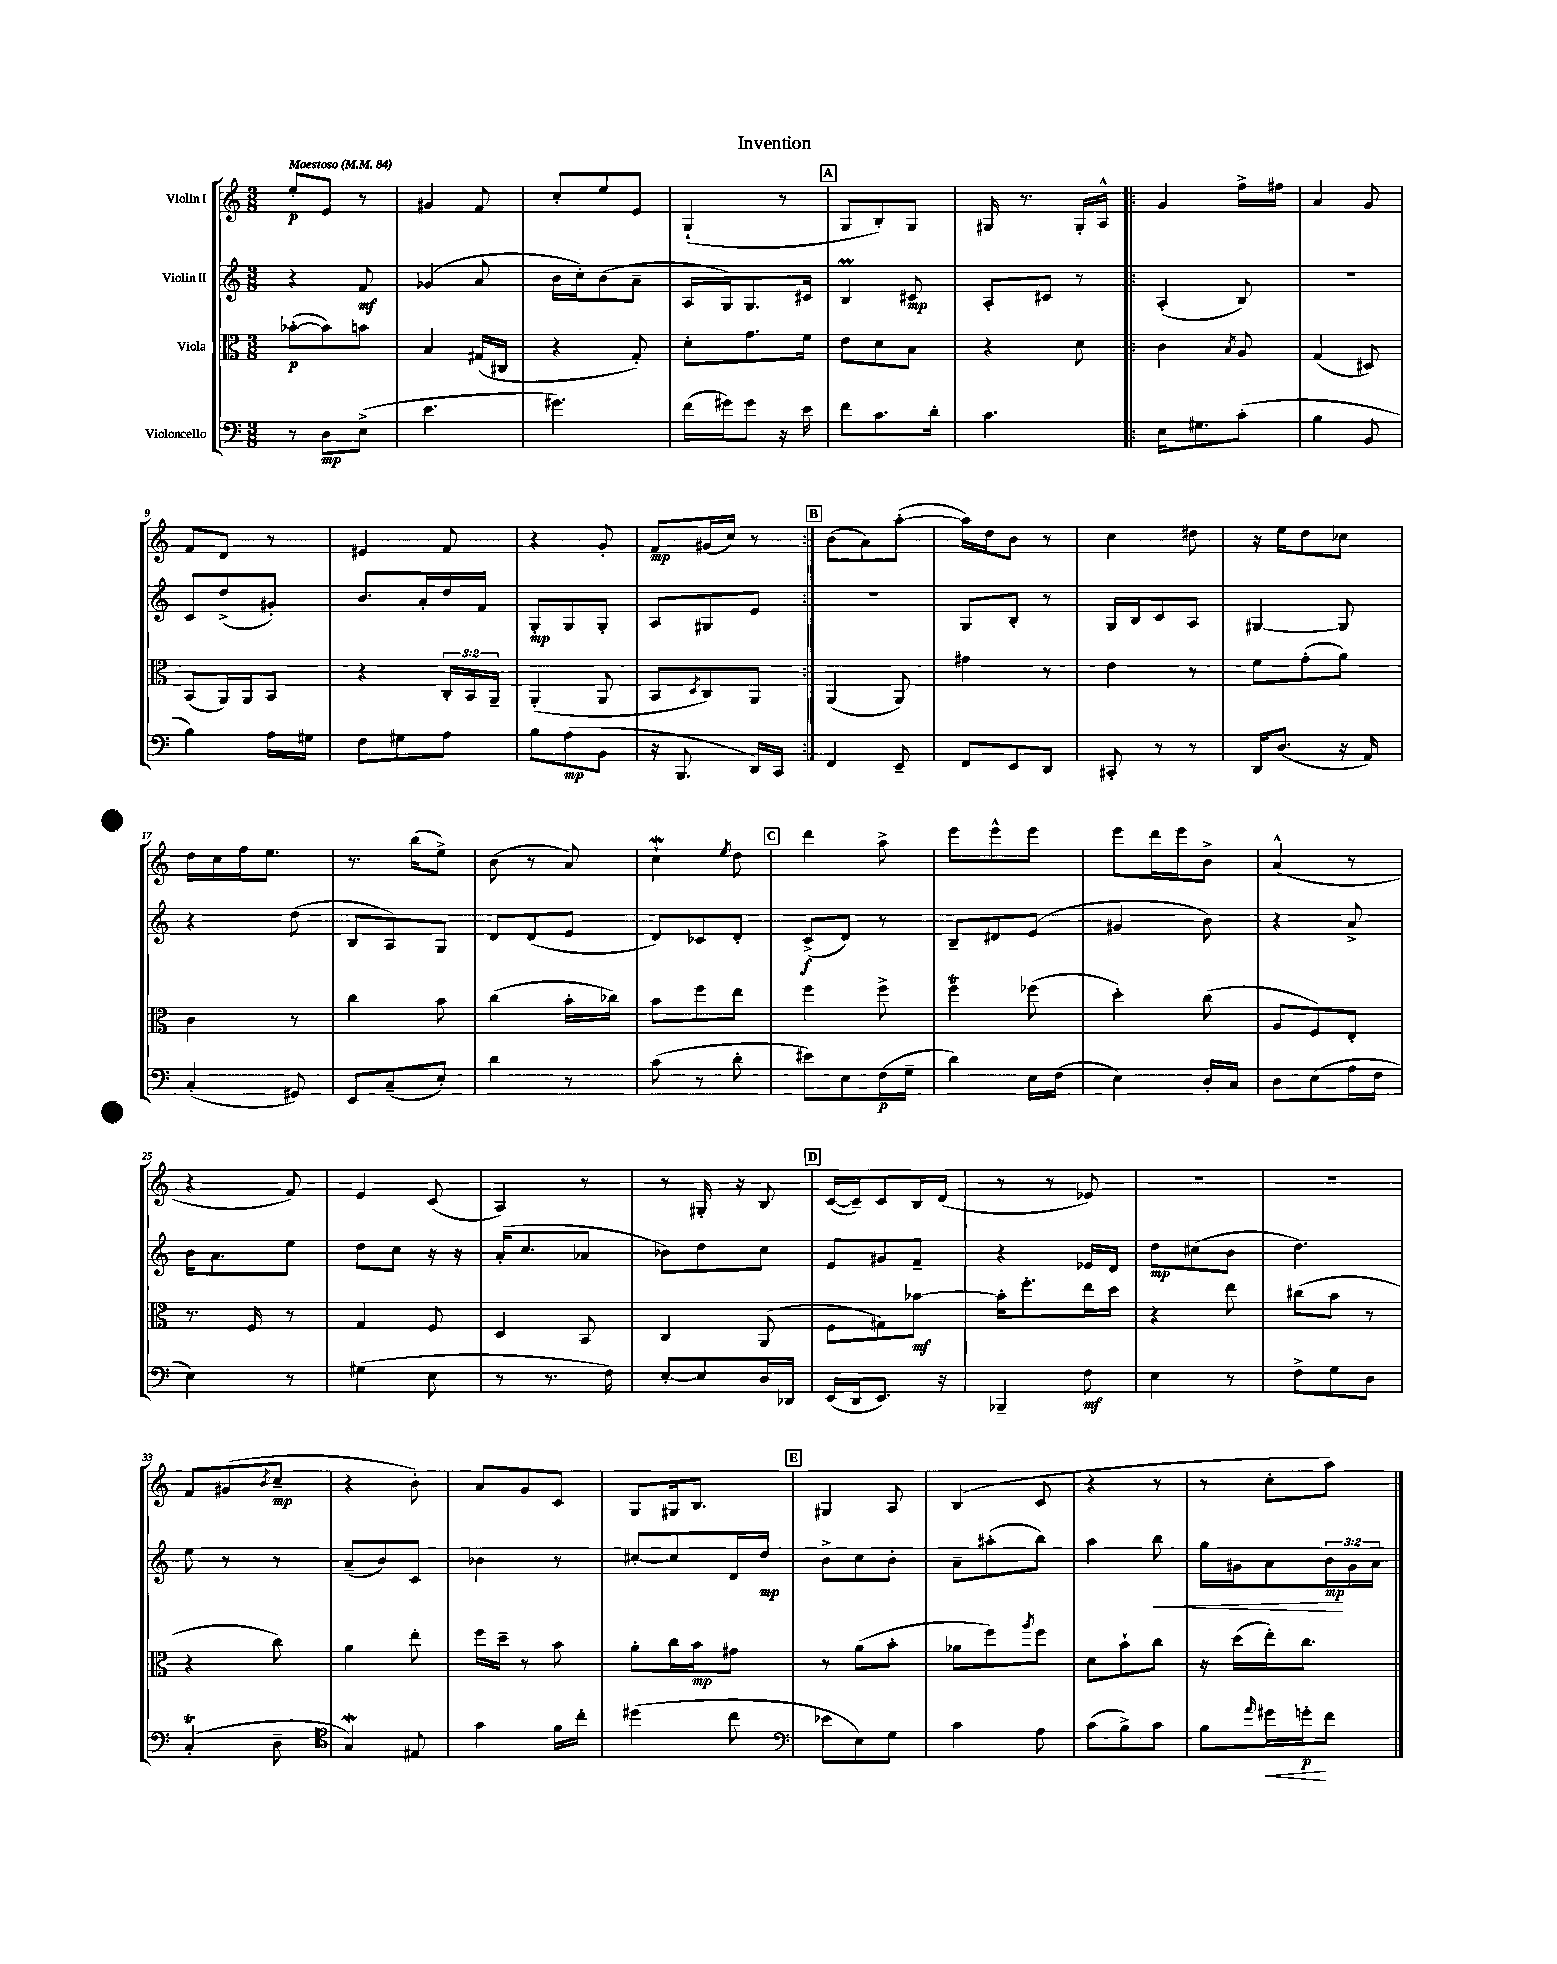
\header { title = "Invention" }
<<
\new StaffGroup <<
\new Staff = "s0" \with { instrumentName = "Violin I" } {
    \clef treble \key c \major \numericTimeSignature \time 3/8 \tempo "Maestoso" 4 = 84
    e''8-.\p e'8 r8 |
    gis'4 f'8 |
    c''8-. e''8 e'8 |
    g4-!( r8 |
    \mark \markup { \box "A" } g8 b8-.) g8 |
    gis16 r8. gis16-. a16-^ |
    \repeat volta 2 { g'4 f''16-> fis''16 |
    a'4 g'8 |
    f'8 d'8 r8 |
    eis'4 f'8 |
    r4 g'8-. |
    f'8\mp gis'16( c''16) r8 | }
    \mark \markup { \box "B" } b'8( a'8) a''8~-.( |
    a''16) d''16 b'8 r8 |
    c''4 dis''8 |
    r16 e''16 d''8 ces''8 |
    d''16 c''16 f''16 e''8. |
    r8. b''16( e''8->) |
    b'8( r8 a'8) |
    c''4-!\mordent \acciaccatura { e''8 } d''8 |
    \mark \markup { \box "C" } d'''4 a''8-> |
    e'''8 e'''8-^ e'''8 |
    e'''8 d'''16 e'''16 b'8-> |
    a'4-^( r8 |
    r4 f'8) |
    e'4 c'8( |
    a4) r8 |
    r8 gis16-. r16 b8 |
    \mark \markup { \box "D" } c'16~( c'16--) c'8 b16 d'16( |
    r8 r8 ees'8) |
    R4. |
    R4. |
    f'8 gis'8( \acciaccatura { b'8 } c''8--\mp |
    r4 b'8-.) |
    a'8 g'8 c'8 |
    g8 gis16 b8. |
    \mark \markup { \box "E" } gis4 a8 |
    b4( c'8 |
    r4 r8 |
    r8 c''8-. a''8) \bar "|." |
}
\new Staff = "s1" \with { instrumentName = "Violin II" } {
    \clef treble \key c \major \numericTimeSignature \time 3/8 \override Staff.TupletNumber.text = #tuplet-number::calc-fraction-text
    r4 f'8\mf |
    ges'4( a'8 |
    b'16 c''16-.) b'8( a'8-- |
    a16 g16) g8. cis'16 |
    \mark \markup { \box "A" } b4\prall cis'8\mp |
    a8-. cis'8 r8 |
    \repeat volta 2 { a4-.( b8) |
    R4. |
    c'8 d''8->( gis'8-.) |
    b'8. a'16-. d''16 f'16 |
    g8-.\mp g8 g8-. |
    a8 gis8 e'8 | }
    \mark \markup { \box "B" } R4. |
    g8 b8-. r8 |
    g16 b16 c'8 a8 |
    gis4~ gis8 |
    r4 d''8( |
    b8 a8) g8 |
    d'8 d'8( e'8 |
    d'8) ces'8 d'8-. |
    \mark \markup { \box "C" } c'8->\f( d'8) r8 |
    b8-- dis'8 e'8( |
    gis'4 b'8) |
    r4 a'8-> |
    b'16 a'8. e''8 |
    d''8 c''8 r16 r16 |
    a'16-.( c''8. aes'8 |
    bes'8) d''8 c''8 |
    \mark \markup { \box "D" } e'8 gis'8 f'8-- |
    r4 ees'16 d'16 |
    d''8\mp cis''8( b'8 |
    d''4.) |
    e''8 r8 r8 |
    a'8--( b'8) c'8 |
    bes'4 r8 |
    cis''8~-. cis''8 d'16 d''16\mp |
    \mark \markup { \box "E" } b'8-> c''8 b'8-. |
    a'8-- ais''8-.( b''8) |
    a''4 b''8\< |
    g''16 gis'16 a'8 \tuplet 3/2 { b'16\mp\! gis'16 a'16 } \bar "|." |
}
\new Staff = "s2" \with { instrumentName = "Viola" } {
    \clef alto \key c \major \numericTimeSignature \time 3/8 \override Staff.TupletNumber.text = #tuplet-number::calc-fraction-text
    bes'8~-.\p( bes'8) b'8 |
    b4 gis16( cis16 |
    r4 g8-.) |
    d'8-. g'8. f'16 |
    \mark \markup { \box "A" } e'8 d'8 b8 |
    r4 d'8 |
    \repeat volta 2 { c'4 \acciaccatura { b8 } a8 |
    g4( dis8) |
    b,8( a,16) a,16 b,8 |
    r4 \tuplet 3/2 { c16-. b,16 a,16-- } |
    a,4-.( a,8 |
    b,8 \acciaccatura { d8 } c8) a,8 | }
    \mark \markup { \box "B" } a,4( a,8) |
    gis'4 r8 |
    e'4 r8 |
    f'8 g'8-.( a'8) |
    c'4 r8 |
    c''4 b'8 |
    c''4( b'16-. ces''16) |
    b'8 f''8 e''8 |
    \mark \markup { \box "C" } f''4 f''8-> |
    f''4\trill fes''8( |
    d''4-.) c''8( |
    a8 f8) e8-. |
    r8. f16 r8 |
    g4 f8 |
    d4 b,8 |
    c4 a,8( |
    \mark \markup { \box "D" } f8 gis8) bes'8~\mf |
    bes'16-. f''8.-. e''16 d''16 |
    r4 e''8 |
    cis''8( b'8 r8 |
    r4 c''8) |
    a'4 e''8-. |
    f''16 d''16-- r8 b'8 |
    a'8-. c''16 b'16\mp gis'8 |
    \mark \markup { \box "E" } r8 a'8( b'8-. |
    aes'8 f''8) \acciaccatura { a''8 } f''8 |
    d'8 b'8-! c''8 |
    r16 d''16( e''16-.) c''8. \bar "|." |
}
\new Staff = "s3" \with { instrumentName = "Violoncello" } {
    \clef bass \key c \major \numericTimeSignature \time 3/8
    r8 d8\mp e8->( |
    e'4. |
    gis'4.) |
    f'16( gis'16) gis'8 r16 e'16 |
    \mark \markup { \box "A" } f'8 c'8. d'16-. |
    c'4. |
    \repeat volta 2 { e16 gis8. c'8-.( |
    b4 b,8 |
    b4) a16 gis16 |
    f8 gis8 a8 |
    b8 a8\mp( b,8 |
    r16 b,,8. d,16) c,16 | }
    \mark \markup { \box "B" } f,4 e,8-- |
    f,8 e,8 d,8 |
    cis,8-. r8 r8 |
    d,16 d8.( r16 a,16) |
    c4-.( gis,8) |
    e,8 c8--( e8-.) |
    d'4 r8 |
    c'8( r8 d'8-. |
    \mark \markup { \box "C" } eis'8) e8 f16\p( g16-- |
    d'4) e16 f16( |
    e4) d16-. c16 |
    d8 e8( a16 f16 |
    e4) r8 |
    gis4( e8 |
    r8 r8. f16) |
    e8~-. e8 d16 des,16 |
    \mark \markup { \box "D" } e,16( d,16 e,8.) r16 |
    bes,,4-- f8\mf |
    e4 r8 |
    f8-> g8 d8 |
    c4-.\trill( d8-- |
    \clef tenor g4\mordent) eis8 |
    g'4 f'16 c''16-. |
    dis''4( c''8 |
    \mark \markup { \box "E" } \clef bass ees'8 e8) g8 |
    c'4 a8 |
    c'8( b8->) c'8 |
    b8 \grace { a'16 } gis'16\< g'16-.\p\! f'8 \bar "|." |
}
>>
>>
